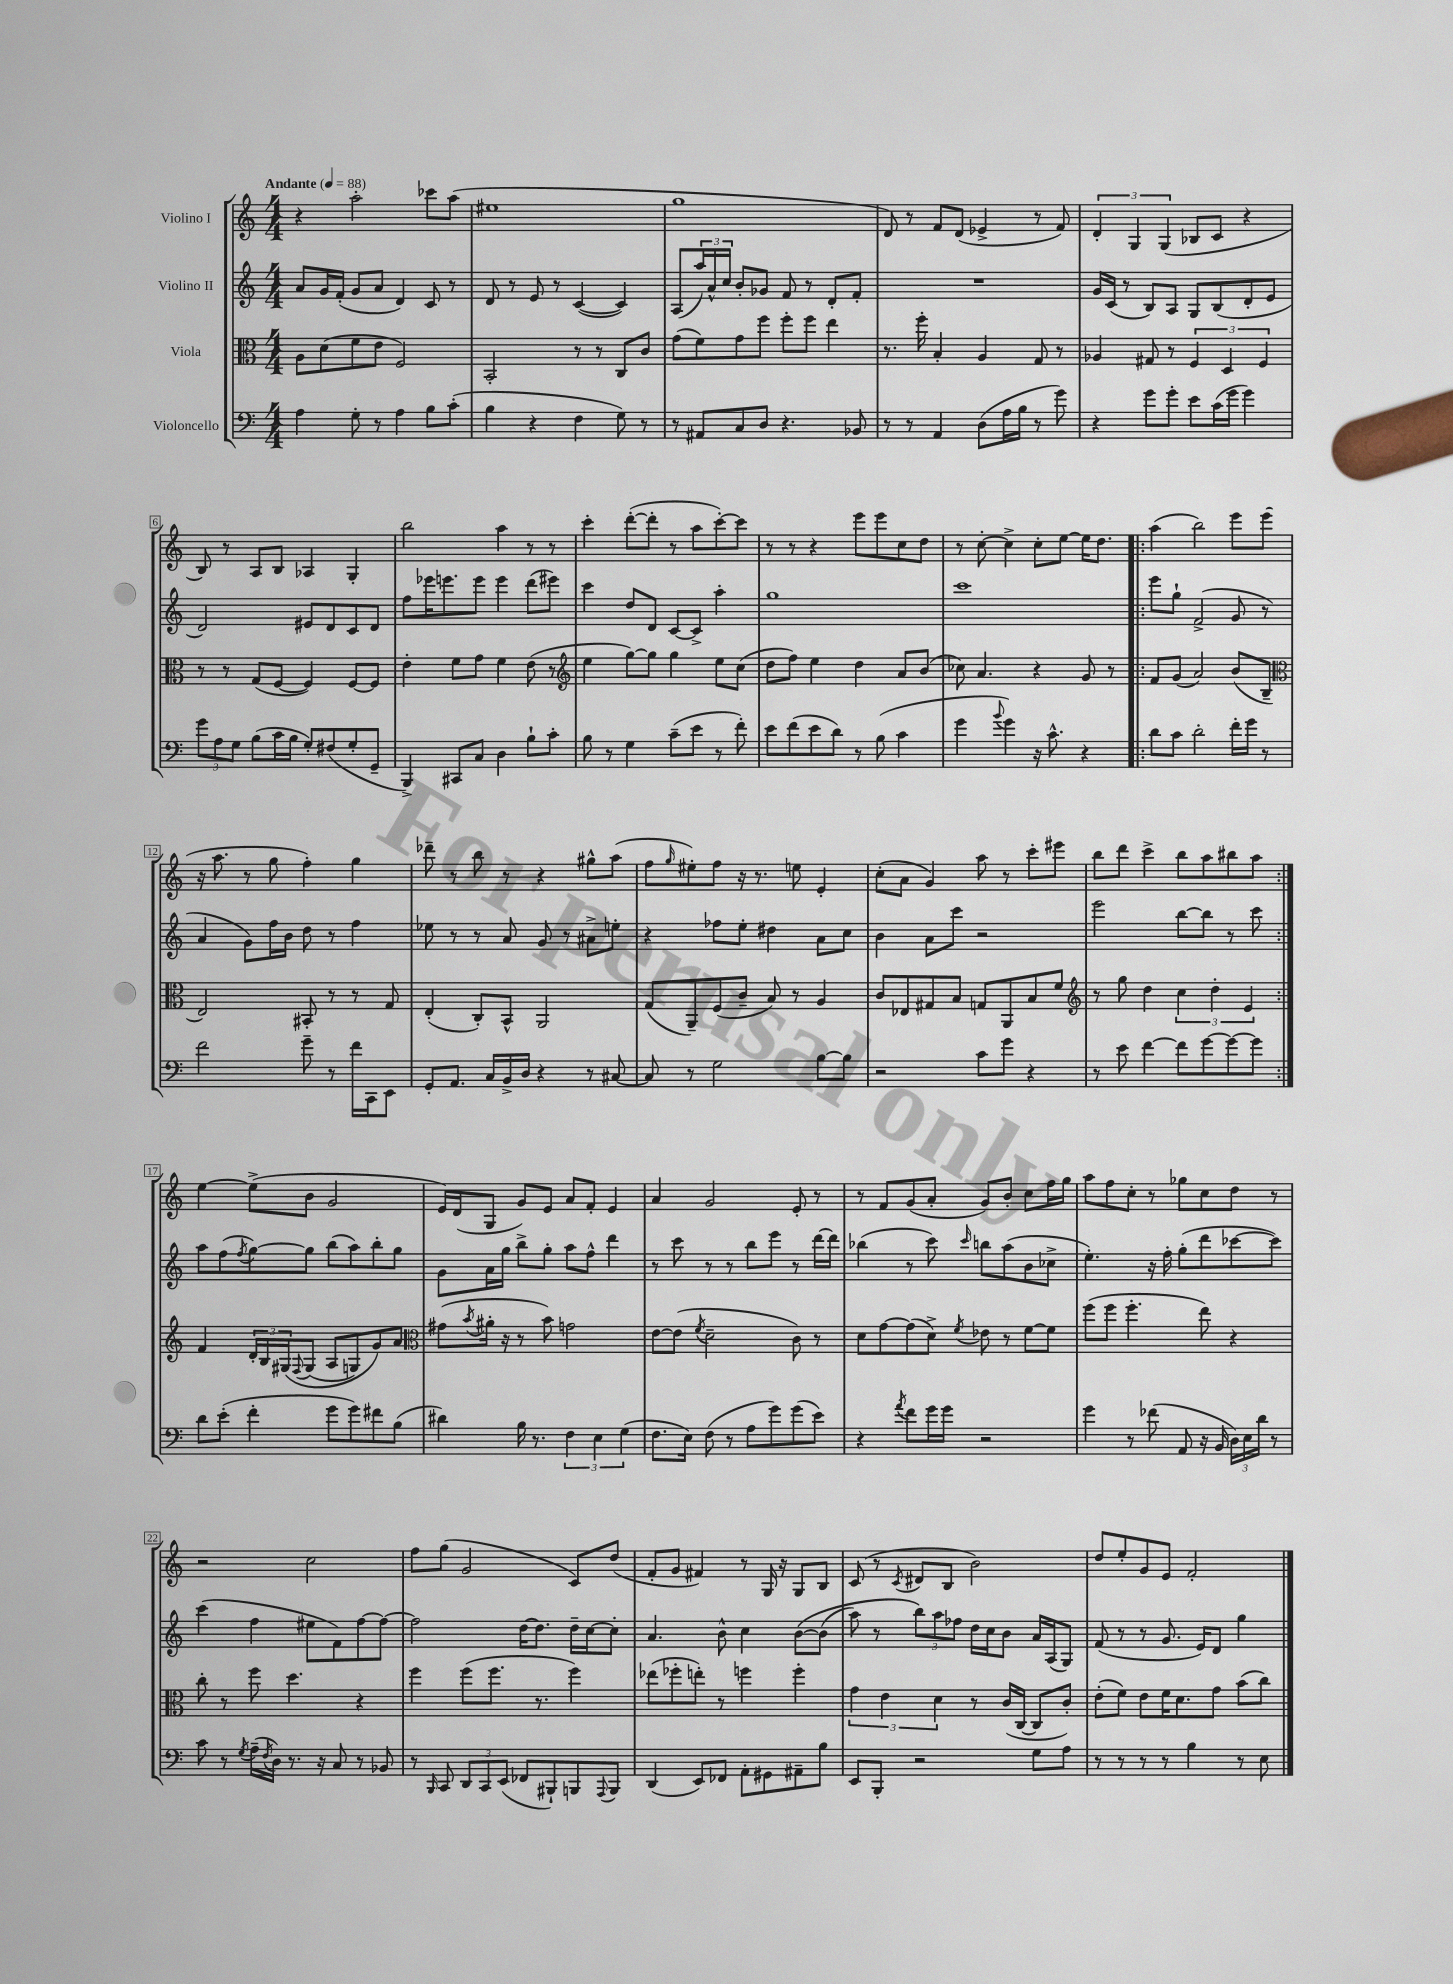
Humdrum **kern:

**kern	**kern	**kern	**kern
*staff4	*staff3	*staff2	*staff1
*clefF4	*clefC3	*clefG2	*clefG2
*k[]	*k[]	*k[]	*k[]
*M4/4	*M4/4	*M4/4	*M4/4
*MM88	*MM88	*MM88	*MM88
4A\	8A\L	8a/L	4r
.	(8d\	16g/L	.
.	.	(16f'/JJ	.
8G'\	8f\	8g/L	2aa'\
8r	8e\J	8a/J	.
4A\	2F/)	4d/)	.
8B\L	.	8c/	8ccc-\L
(8c'\J	.	8r	(8aa\J
=	=	=	=
4B\	2BB'/	8d/	1ee#
.	.	8r	.
4r	.	8e/	.
.	.	8r	.
4F\	8r	([4c/	.
.	8r	.	.
8G\)	8C/L	4c/])	.
8r	8c/J	.	.
=	=	=	=
8r	(8g\L	(8A/L	1gg
8AA#/L	8f\)	24aa/L)	.
.	.	24a^^/	.
.	.	24cc/JJ	.
8C/	8g\	8b'/L	.
8D/J	8ff\J	8g-/J	.
4.r	8ff'\L	8f/	.
.	8ff\J	8r	.
.	4ee\	8d'/L	.
8BB-/	.	8f'/J	.
=	=	=	=
8r	8.r	1r	8d/)
8r	.	.	8r
.	16ff'\	.	.
4AA/	4B'/	.	8f/L
.	.	.	(8d/J
(8D\L	4A/	.	4e-^/
16A\L	.	.	.
16B\JJ	.	.	.
8r	8G/	.	8r
8g\)	8r	.	8f/)
=	=	=	=
4r	4A-/	16g/LL	6d'/
.	.	(16c/JJ	.
.	.	8r	.
.	.	.	6G/
8g\L	8G#/	8B/L)	.
.	.	.	(6G/
8g'\J	8r	8A/J	.
8e\L	6F/	8G/L	8B-/L
(16c\L	.	(8B/	8c/J
.	6D/	.	.
16g\JJ	.	.	.
4g\)	.	8d'/	4r
.	6F/	.	.
.	.	8e/J	.
=	=	=	=
12g\L	8r	2d/)	8B/)
12A\	.	.	.
.	8r	.	8r
12G\J	.	.	.
(8B\L	(8G/L	.	8A/L
16c\L	[8F/J	.	8B/J
16B\JJ	.	.	.
8G'/L)	4F/])	8e#/L	4A-/
(8F#/	.	8d/	.
8G'/	[8F/L	8c/	4G'/
8GG~/J	8F/]J	8d/J	.
=	=	=	=
4BBB^/)	4e'\	8ff\L	2bb\
.	.	16eee-\K	.
.	.	8.eee\	.
8CC#/L	8f\L	.	.
8C/J	8g\J	8eee\J	.
4D\	4f\	4eee\	4aa\
8B`\L	(8e\	(8ddd\L	8r
8c'\J	8r	8eee#\J)	8r
=	=	=	=
*	*clefG2	*	*
8B\	4ee\	4ccc\	4ccc'\
8r	.	.	.
4G\	[8gg\L)	8dd/L	([8ddd'\L
.	8gg\]J	8d/J	8ddd'\]J
(8c~\L	4gg\	[8c/L	8r
8e\J	.	8c^/]J	8aa\L
8r	8ee\L	4aa'\	[8ccc'\)
8f'\)	(8cc\J	.	8ccc\]J
=	=	=	=
8e\L	8dd\L	1gg	8r
(8f\	8ff\J)	.	8r
8e\	4ee\	.	4r
8d\J)	.	.	.
8r	4dd\	.	8eee\L
(8B\	.	.	8eee\
4c\	8a/L	.	8cc\
.	(8b/J	.	8dd\J
=	=	=	=
4g\	8cc-\)	1ccc	8r
.	4.a/	.	[8cc'\
8qqb/	.	.	.
4g\)	.	.	4cc^\]
16r	4r	.	8cc'\L
8.c^^\	.	.	.
.	.	.	[8ee\J
4r	8g/	.	16ee\]LK
.	.	.	8.dd\J
.	8r	.	.
=!|:	=!|:	=!|:	=!|:
8d\L	8f/L	8eee\L	(4aa\
8c\J	(8g/J	8gg`\J	.
2d'\	2a/)	(2f^/	2bb\)
16f'\LL	(8b/L	8g/	8eee\L
16g\JJ	.	.	.
8r	8B~/J	8r	(8eee\J
=	=	=	=
*	*clefC3	*	*
2f\	2E/)	4a/	16r
.	.	.	8.aa\
.	.	8g\L)	8r
.	.	16ff\L	8gg\
.	.	16b\JJ	.
8g~\	8BB#'/	8dd\	4ff'\)
8r	8r	8r	.
16f\LL	8r	4ff\	4gg\
16CC\J	.	.	.
8EE\J	8G/	.	.
=	=	=	=
8GG'/L	(4E'/	8ee-\	8ddd-~\
8.AA/J	.	8r	8r
.	8C'/L)	8r	8bb\
16C/LL	.	.	.
16BB^/	8BB^^/J	8a/	8r
16D/JJ	.	.	.
4r	2AA/	8g/	4r
.	.	8r	.
8r	.	8a#^\L	8gg#^^\L
[8C#/	.	8ee'\J	(8aa\J
=	=	=	=
8C#/]	(8G/L	4r	8ff\L
.	.	.	16qqgg/
8r	8AA~/)	.	8ee#'\)
2G\	(8F/	8ff-\L	8ff\J
.	8c~/J	8ee'\J	16r
.	.	.	8.r
.	8B/)	4dd#\	.
.	8r	.	8ee\
[8B\L	4A/	8a\L	4e'/
8B\]J	.	8cc\J	.
=	=	=	=
2r	8c/L	4b\	(8cc'\L
.	8E-/	.	8a\J
.	8G#/	8a\L	4g/)
.	8B/J	8ccc\J	.
8c\L	8G/L	2r	8aa\
8g\J	8AA/	.	8r
4r	8B/	.	8ccc'\L
.	8f/J	.	8eee#\J
=	=	=	=
*	*clefG2	*	*
8r	8r	2eee\	8bb\L
8e\	8gg\	.	8ddd\J
[4f\	4dd\	.	4ccc^\
8f\]L	6cc\	[8bb\L	8bb\L
[8g\	.	8bb\]J	8aa\
.	6dd'\	.	.
8g\_	.	8r	8bb#\
.	6e/	.	.
8g\]J	.	8ccc\	8aa\J
=:|!	=:|!	=:|!	=:|!
8d\L	4f/	8aa\L	[4ee\
(8e'\J	.	(8ff\	.
.	.	8qff/	.
4f'\	24d'/LL	[8gg\)	(8ee^\]L
.	24B/	.	.
.	&(24G#/J	.	.
.	8qqF/	.	.
.	(8G#/J	8gg\]J	8b\J
8g\L	8A/L	(8bb\L	2g/
8g\)	8G/)	8aa\)	.
8f#\	8g/&)	8bb'\	.
(8B\J	8a/J	8gg\J	.
=	=	=	=
*	*clefC3	*	*
4d#\)	(8g#\L	8g\L	16e/LL)
.	.	.	(16d/J
.	8qb/	.	.
.	16a#'\Jk	16a\L	8G/J
.	16r	16gg\JJ	.
16B\	8r	8bb^\L	8g/L)
8.r	.	.	.
.	8b\)	8gg'\J	8e/J
6F\	2g\	8aa\L	8a/L
.	.	8ff^^\J	8f'/J
6E\	.	.	.
.	.	4ddd\	4e/
(6G\	.	.	.
=	=	=	=
8.F\L	[8e\L	8r	4a/
.	(8e\]J	8ccc\	.
16E\Jk)	.	.	.
.	8qf/	.	.
(8F\	2d~\	8r	2g/
8r	.	8r	.
8A\L	.	8bb\L	.
8g\)	.	8eee\J	.
(8g\	8c\)	8r	8e'/
8e\J)	8r	[16ddd\LL	8r
.	.	16ddd\]JJ	.
=	=	=	=
4r	8d\L	(4bb-\	8r
.	[8g\	.	8f/L
8qa/	.	.	.
8f\L	(8g\]	8r	(8g/
16g\L	8d^\J)	8ccc\)	8a'/J
16g\JJ	.	.	.
.	8qf/	16qqccc/	.
2r	8e-\	8bb\L	8g/L)
.	8r	(8aa\	8b'/J
.	[8f\L	8b\	8cc\L
.	8f\]J	8cc-^\J	16ff\L
.	.	.	16gg\JJ
=	=	=	=
4g\	(8ff\L	4.ee'\)	8aa\L
.	8ff\J	.	8ff\
8r	4.ff'\	.	8cc'\J
(8f-\	.	16r	8r
.	.	16ff'\	.
8AA/	.	(8gg'\L	8gg-\L
16r	8ee\)	8ddd\	8cc\
16BB/	.	.	.
24D\LL)	4r	[8ccc-\	8dd\J
24E\	.	.	.
24d\JJ	.	.	.
8r	.	8ccc-\]J)	8r
=	=	=	=
8c\	8cc'\	(4ccc\	2r
8r	8r	.	.
8qG/	.	.	.
(16A~\LL	8ff\	4ff\	.
8qF/	.	.	.
16D\JJ)	.	.	.
8.r	4.dd\	.	.
.	.	8ee#\L	2cc\
16r	.	.	.
8C/	.	8f\)	.
8r	4r	[8ff\	.
8BB-/	.	8ff\_J	.
=	=	=	=
8r	4ff\	2ff\]	8ff\L
16qqBBB/	.	.	.
8CC/	.	.	(8gg\J
12DD/L	(8ff\L	.	2g/
12CC/	.	.	.
.	8.ff\J	.	.
(12EE/J	.	.	.
8FF-/L	.	[16dd\LK	.
.	8.r	8.dd\]J	.
8BBB#`/)	.	.	.
8BBB/	4ff\)	16dd~\LL	8c/L)
.	.	[16cc\J	.
8qqAAA/	.	.	.
8BBB/J	.	8cc'\]J	(8dd/J
=	=	=	=
(4DD/	(8ee-\L	4.a/	8f'/L
.	8ff-'\	.	8g/J
8EE/L)	8ee'\J)	.	4f#/)
8FF-/J	8r	8b^^\	.
8AA'\L	4ff\	4cc\	8r
8GG#\	.	.	16G/
.	.	.	16r
8AA#~\	4ff'\	&([8b\L	8G/L
8B\J	.	(8b\]J	8B/J
=	=	=	=
8EE/L	6g\	8aa\)	(8c/
8BBB'/J	.	8r	8r
.	6e\	.	.
.	.	.	8qc/
2r	.	12bb\L&)	8d#/L
.	6d\	12aa\	.
.	.	.	8B/J
.	.	12ff-\J	.
.	8r	16dd\LL	2b\)
.	.	16cc\J	.
.	(16c/LL	8b\J	.
.	[16C/JJ	.	.
8G\L	8C/]L	16a/LL	.
.	.	(16A/J	.
8A\J	8c'/J)	8G/J)	.
=	=	=	=
8r	(8e'\L	(8f/	8dd/L
8r	8f\J)	8r	8ee'/
8r	8e\L	8r	8g/
8r	16f\K	8.g/	8e/J
.	8.d\	.	.
4B\	.	.	2f'/
.	.	16e/LK)	.
.	8g\J	8d/J	.
8r	(8b\L	4gg\	.
8E\	8cc\J)	.	.
==	==	==	==
*-	*-	*-	*-
